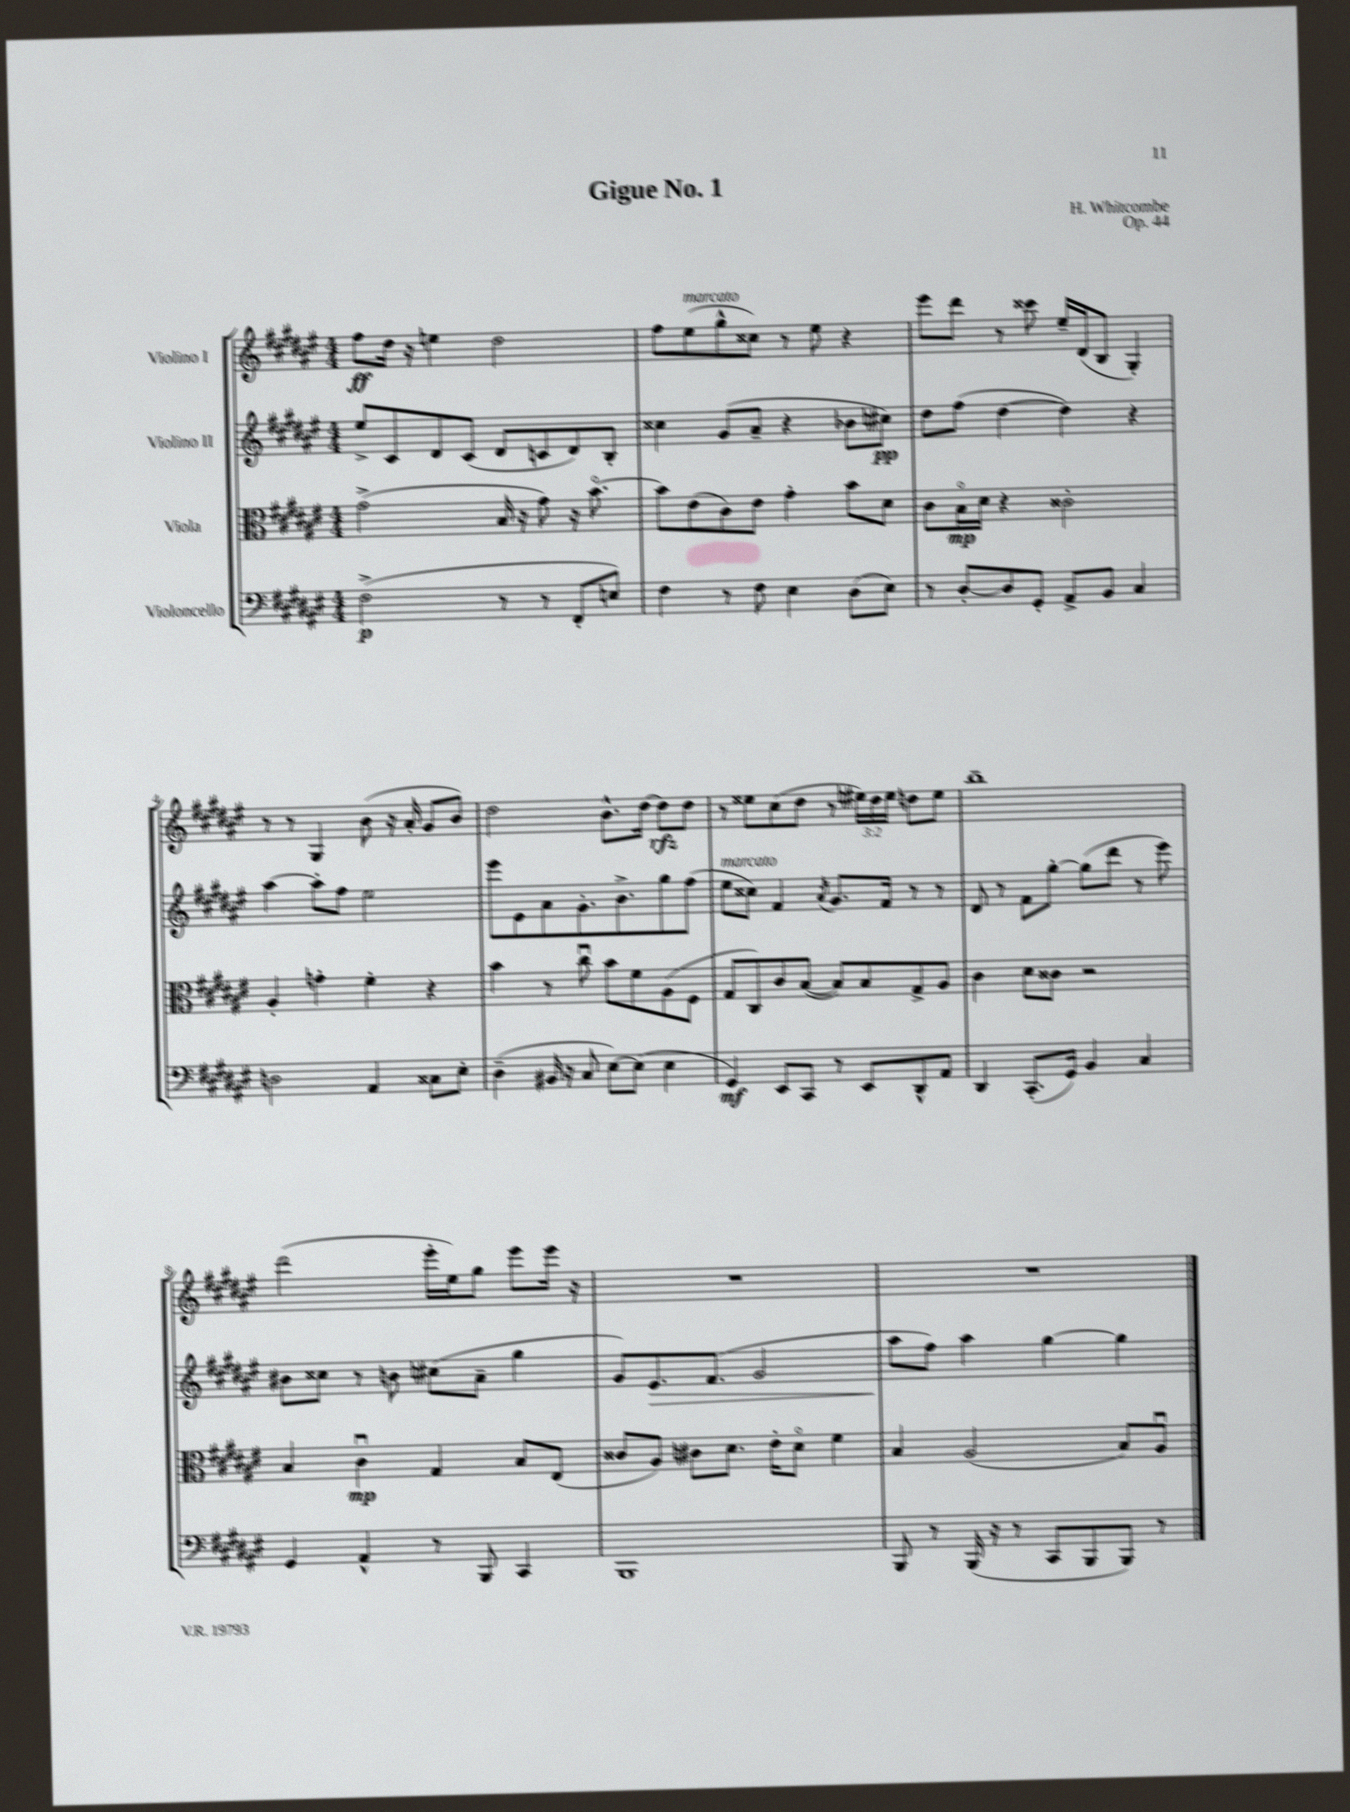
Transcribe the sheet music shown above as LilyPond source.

\header { title = "Gigue No. 1" composer = "H. Whitcombe" opus = "Op. 44" }
<<
\new StaffGroup <<
\new Staff = "s0" \with { instrumentName = "Violino I" } {
    \clef treble \key fis \major \numericTimeSignature \time 4/4 \override Staff.TupletNumber.text = #tuplet-number::calc-fraction-text
    fis''8\ff dis''16 r16 e''4 dis''2 |
    fis''8 eis''8^\markup { \italic "marcato" }( gis''8-^ cisis''8) r8 eis''8 r4 |
    eis'''8 dis'''8 r8 cisis'''8 eis''16-- dis'16( b8 gis4-.) |
    r8 r8 gis4 b'8( r16 ais'16-. gis'8 b'8) |
    dis''2 b'8.-^ dis''16~ dis''8\rfz dis''8 |
    r8 eisis''8 cis''8( dis''8 r8 \tuplet 3/2 { eis''16) dis''16 eis''16 } d''8 eis''8 |
    b''1-- |
    dis'''2( eis'''16-. eis''16) gis''8 eis'''8 eis'''16 r16 |
    R1 |
    R1 \bar "|." |
}
\new Staff = "s1" \with { instrumentName = "Violino II" } {
    \clef treble \key fis \major \numericTimeSignature \time 4/4
    eis''8-> cis'8 dis'8 cis'8( dis'8 c'8 dis'8) b8-. |
    cisis''4 gis'8( ais'8-- r4 bes'8 cis''8\pp) |
    dis''8 fis''8( dis''4~ dis''4) r4 |
    ais''4~ ais''8-. fis''8 eis''2 |
    eis'''8 eis'8 ais'8 gis'8.-. b'8.-> gis''8 fis''8( |
    eis''8^\markup { \italic "marcato" } cisis''8) fis'4 \acciaccatura { ais'8 } gis'8. fis'16 r8 r8 |
    dis'8 r8 fis'8 gis''8~-. gis''8( dis'''8 r8 eis'''8) |
    bis'8 cisis''8 r8 b'8 cis''8( ais'8-- gis''4 |
    gis'8) eis'8.\> fis'8.( gis'2 |
    ais''8\! fis''8) ais''4 gis''4~ gis''4 \bar "|." |
}
\new Staff = "s2" \with { instrumentName = "Viola" } {
    \clef alto \key fis \major \numericTimeSignature \time 4/4
    gis'2->( b16 r16 gis'8) r16 b'8.~\flageolet |
    b'8 eis'8( cis'8) eis'8 gis'4-. b'8 dis'8 |
    cis'8 b16\flageolet\mp dis'16 r4 cisis'2-. |
    ais4-. g'4-. fis'4-. r4 |
    b'4 r8 cis''8\downbow b'8 fis'8 ais8( fis8 |
    gis8 cis8) cis'8 b8~( b8) b8 gis8-> ais8 |
    cis'4 dis'8 cisis'8 r2 |
    b4 cis'4\downbow\mp gis4 b8 eis8( |
    cisis'8 ais8) cis'8 dis'8. eis'16-. dis'8\flageolet fis'4 |
    b4 ais2( b8) ais8\downbow \bar "|." |
}
\new Staff = "s3" \with { instrumentName = "Violoncello" } {
    \clef bass \key fis \major \numericTimeSignature \time 4/4
    fis2->\p( r8 r8 fis,8-. e8) |
    fis4 r8 fis8 eis4 dis8( eis8) |
    r8 dis8~-. dis8 gis,8-. ais,8-> b,8 cis4 |
    d2 ais,4 cisis8 eis8-. |
    dis4--( bis,16 r16 cis8 eis8~) eis8( eis4 |
    gis,4\mf) eis,8 cis,8 r8 eis,8 dis,8-^ ais,8 |
    dis,4 cis,8.-.( gis,16) b,4 cis4 |
    gis,4 ais,4-^ r8 b,,8 cis,4 |
    b,,1 |
    b,,8 r8 b,,16( r16 r8 cis,8 b,,8 b,,8) r8 \bar "|." |
}
>>
>>
